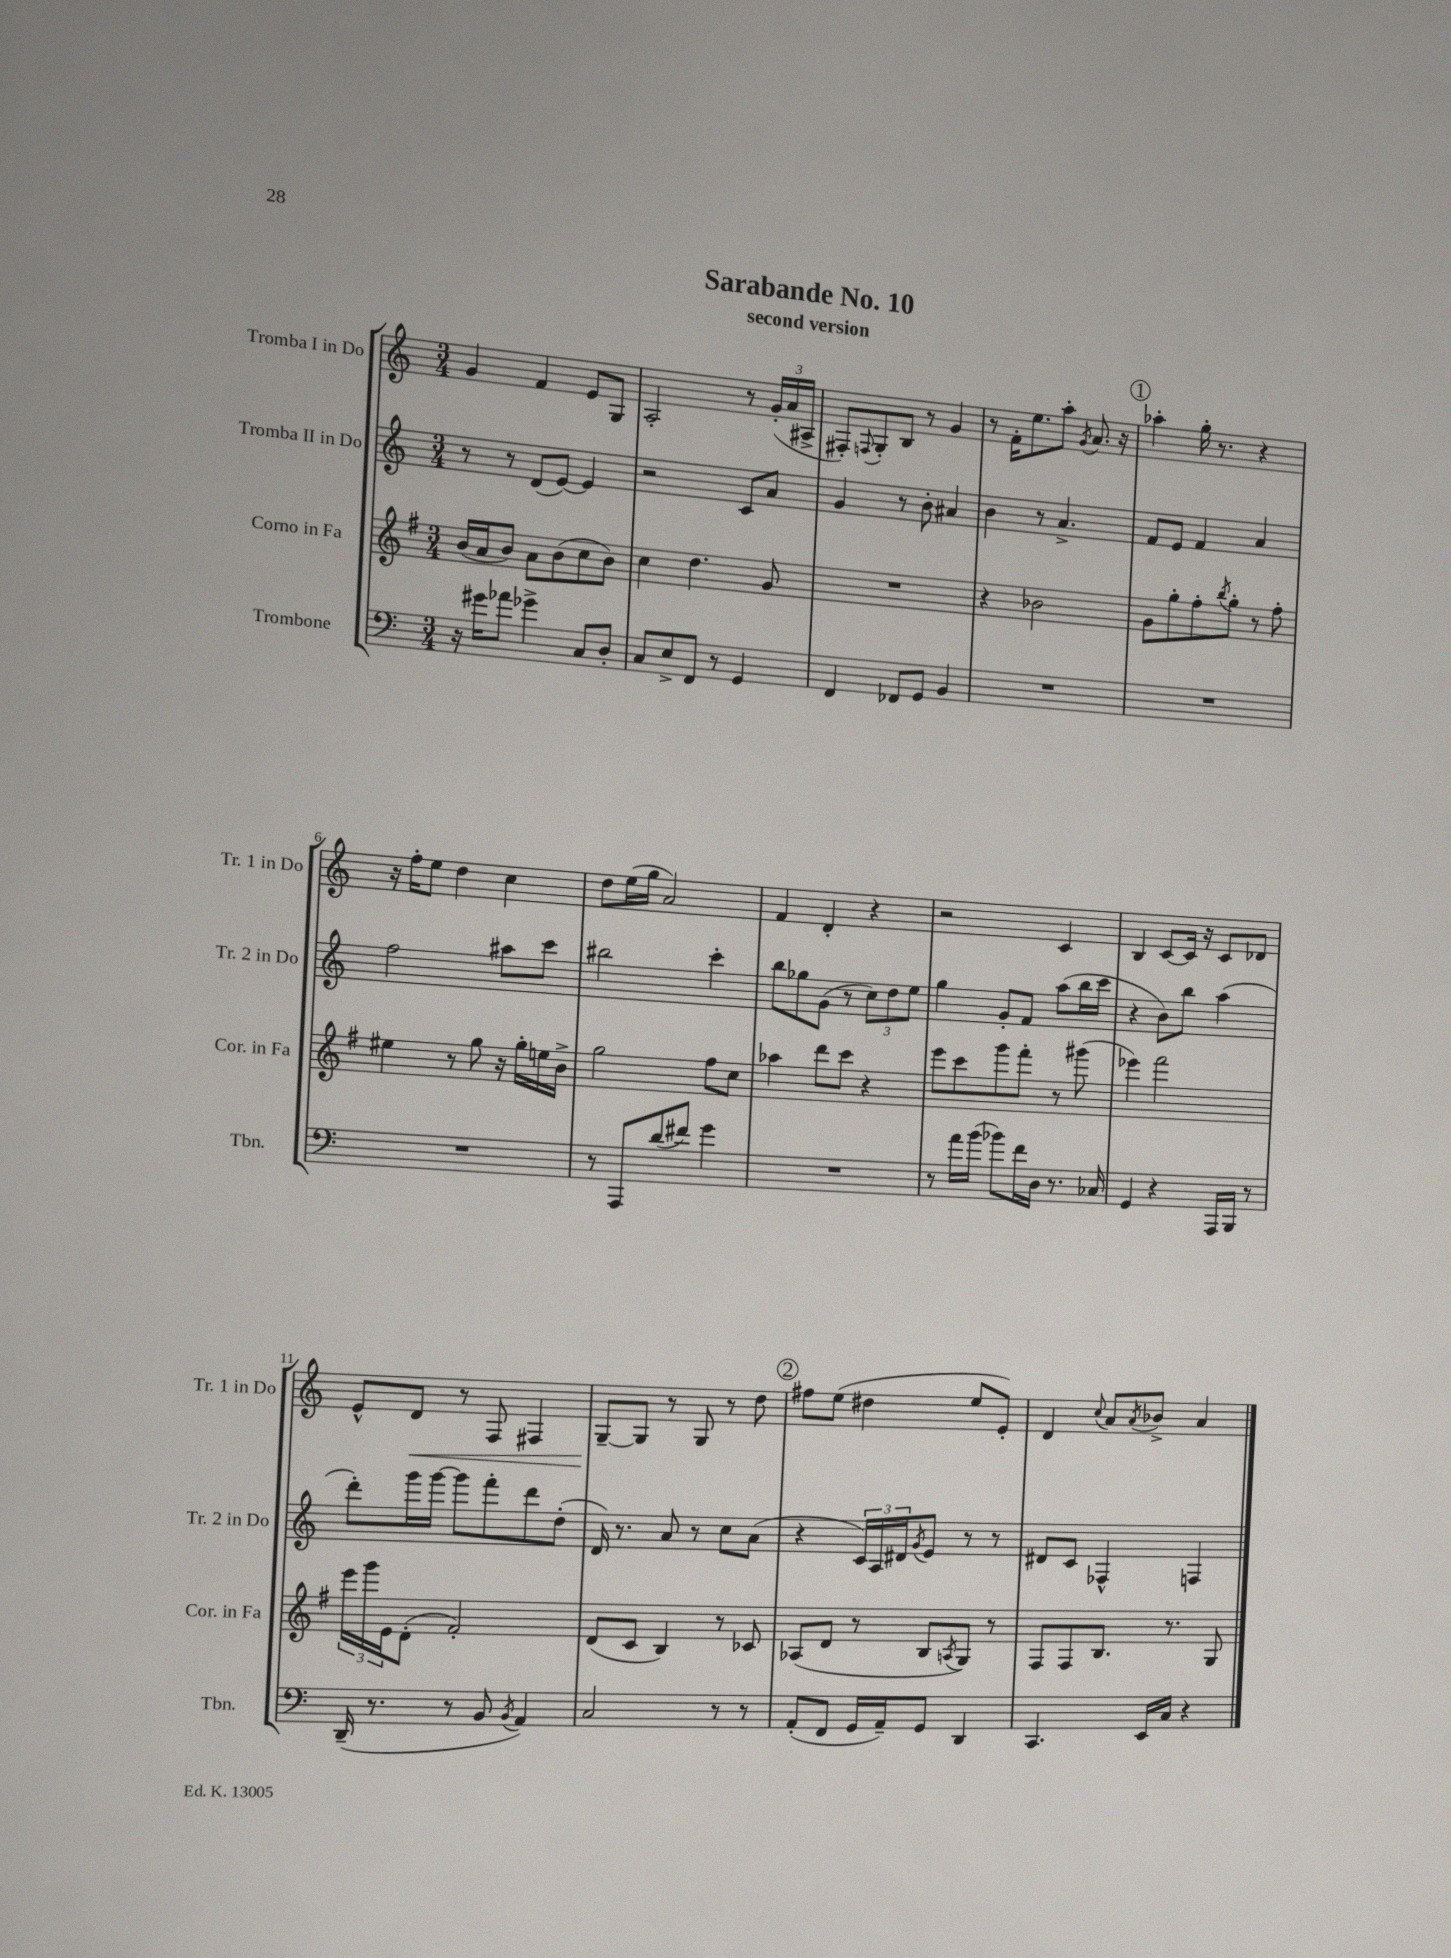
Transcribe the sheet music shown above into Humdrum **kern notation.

**kern	**kern	**kern	**kern
*staff4	*staff3	*staff2	*staff1
*clefF4	*clefG2	*clefG2	*clefG2
*k[]	*k[f#]	*k[]	*k[]
*M3/4	*M3/4	*M3/4	*M3/4
16r	(16b/LL	8r	4g/
16g#\LK	16a/J	.	.
8a-\J	8b/J)	8r	.
4g-^\	8a\L	(8d/L	4f/
.	(8b\	[8e/J)	.
8C/L	8cc\	4e/]	8e/L
8D'/J	8b\J)	.	8G/J
=	=	=	=
8C/L	4cc\	2r	2A'/
8E^/	.	.	.
8FF/J	4.dd\	.	.
8r	.	.	.
4GG/	.	8c/L	8r
.	8g/	8a/J	(24g'/LL
.	.	.	24a/
.	.	.	24A#^/JJ
=	=	=	=
4FF/	2.r	4g/	8F#'/L)
.	.	.	8qqF/
.	.	.	8G'/
8FF-/L	.	8r	8B/J
8GG/J	.	8b'\	8r
4BB/	.	4a#/	4g/
=	=	=	=
2.r	4r	4b\	8r
.	.	.	16f'\LK
.	.	.	8.ee\
.	2b-\	8r	.
.	.	4.a^/	8aa'\J
.	.	.	8qg/
.	.	.	8.a/
.	.	.	16r
=	=	=	=
2.r	8g\L	8f/L	4aa-'\
.	8gg'\	8e/J	.
.	8ff#'\	4f/	16gg'\
.	.	.	8.r
.	8qbb/	.	.
.	8gg'\J	.	.
.	8r	4a/	4r
.	8ff#'\	.	.
=	=	=	=
2.r	4ee#\	2ff\	16r
.	.	.	16ff'\LK
.	.	.	8ee\J
.	8r	.	4dd\
.	8gg\	.	.
.	16r	8aa#\L	4cc\
.	16gg'\LL	.	.
.	16ee\	8ccc\J	.
.	16b^\JJ	.	.
=	=	=	=
8r	2gg\	2bb#\	8dd\L
8AAA/L	.	.	(16ee\L
.	.	.	16gg\JJ
(8d/	.	.	2a/)
8f#/J)	.	.	.
4g\	8ff#\L	4ccc'\	.
.	8cc\J	.	.
=	=	=	=
2.r	4aa-\	8bb\L	4f/
.	.	8gg-\	.
.	8ddd\L	(8g\J	4d'/
.	8ccc\J	8r	.
.	4r	12cc\L)	4r
.	.	12dd\	.
.	.	12ee\J	.
=	=	=	=
8r	8eee\L	4gg\	2r
16a\LL	8ccc\	.	.
(16b\JJ	.	.	.
8b-\L)	8ggg\	8g'/L	.
16f\L	8fff#'\J	8f/J	.
16D\JJ	.	.	.
8.r	8r	(8aa\L	4c/
.	(8ggg#\	16bb\L	.
16C-/	.	16ccc\JJ	.
=	=	=	=
4GG/	4eee-\)	4r	4B/
4r	2fff#\	8b\L)	[8c/L
.	.	8bb\J	16c/]Jk
.	.	.	16r
16AAA/LL	.	(4aa\	8c/L
16BBB/JJ	.	.	.
8r	.	.	8d-/J
=	=	=	=
(16DD~/	24eee\LL	8ddd'\L)	8e^^/L
.	24ggg\	.	.
8.r	.	.	.
.	24e\J	.	.
.	(8d'\J	16ggg\L	8d/J
.	.	[16ggg\JJ	.
8r	2f#'/)	8ggg\]L	8r
8BB/	.	8fff'\	8F/
8qBB/	.	.	.
4AA/)	.	8ddd\	4F#/
.	.	(8dd'\J	.
=	=	=	=
2C/	(8d/L	16d/)	[8G~/L
.	.	8.r	.
.	8c/J	.	8G/]J
.	4B/)	8a/	8r
.	.	8r	8G/
8r	8r	8cc\L	8r
8r	8c-/	(8a\J	8dd\
=	=	=	=
(8AA'/L	(8A-/L	4r	8ff#\L
8FF/J	8d/J	.	(8ee\J
16GG/LL	8r	24c/LL)	4dd#\
.	.	24A/	.
16AA~/J)	.	.	.
.	.	24d#/J	.
.	.	8qg/	.
8GG/J	8B/L	8e/J	.
.	8qA/	.	.
4DD/	8G/J)	8r	8ee/L
.	8r	8r	8e'/J)
=	=	=	=
4.CC/	8F#/L	8d#/L	4d/
.	8F#/	8c/J	.
.	.	.	8qqcc/
.	8.B/J	4F-^^/	8a/L
.	.	.	8qa/
16EE/LL	.	.	8b-^/J
16C/JJ	8.r	.	.
4r	.	4F/	4a/
.	8G/	.	.
==	==	==	==
*-	*-	*-	*-
